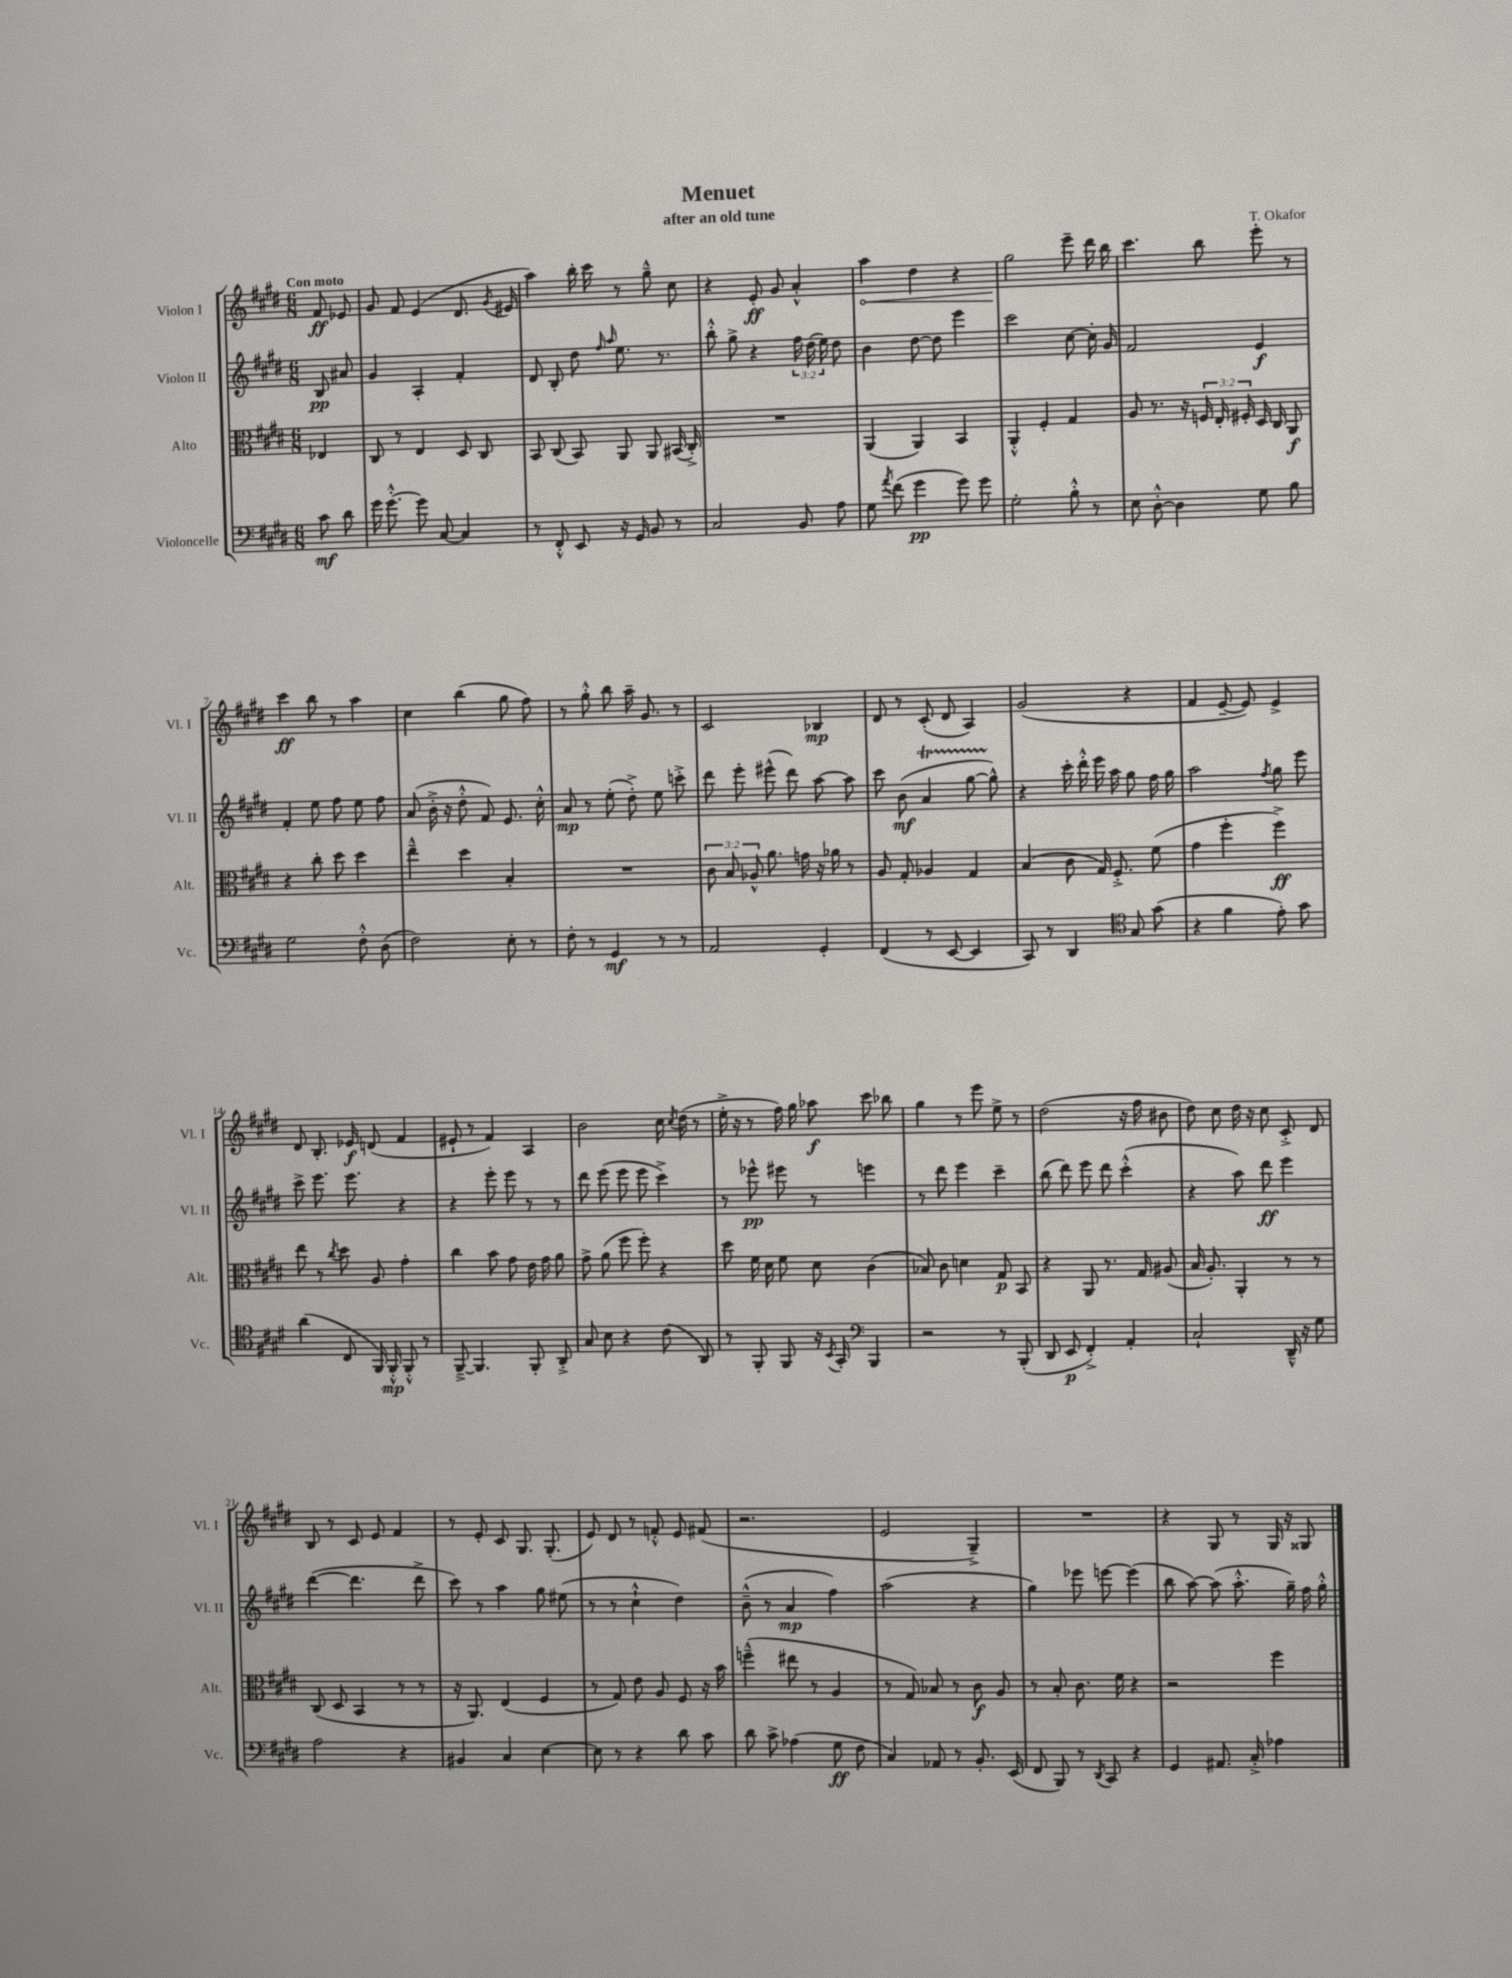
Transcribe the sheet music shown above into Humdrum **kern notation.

**kern	**kern	**kern	**kern
*staff4	*staff3	*staff2	*staff1
*clefF4	*clefC3	*clefG2	*clefG2
*k[f#c#g#d#]	*k[f#c#g#d#]	*k[f#c#g#d#]	*k[f#c#g#d#]
*M6/8	*M6/8	*M6/8	*M6/8
8c#\	4E-/	8B/	8f#/
8d#\	.	8a#/	8e-/
=	=	=	=
16g#\	8C#/	4g#/	8g#/
[8.g#'^^\	.	.	.
.	8r	.	8f#/
8g#\]	4E/	4A'/	(4e/
[8C#/	.	.	.
4C#/]	8D#/	4f#'/	8.d#/
.	8C#/	.	.
.	.	.	8qg#/
.	.	.	16e#/
=	=	=	=
8r	8BB/	8d#/	4aa\)
8FF#'^^/	(8C#/	8B'/	.
8EE/	8BB/)	8dd#\	16bb'\
.	.	.	16ccc#\
.	.	16qqff#/	.
.	.	16qqaa/	.
16r	8AA/	8.ee\	8r
16GG#/	.	.	.
8BB/	8AA/	.	8gg#~^^\
.	.	8.r	.
8r	(16BB#/	.	8cc#\
.	16C#'^/)	.	.
=	=	=	=
2C#/	2.r	8bb'^^\	4r
.	.	8gg#^\	.
.	.	4r	8e'/
.	.	.	8g#/
8BB/	.	24ff#\	4a'^^/
.	.	(24dd#\	.
.	.	24ee\)	.
8A\	.	8dd#\	.
=	=	=	=
8G#\	(4AA/	4b\	4aa\
8qa/	.	.	.
(8f#\	.	.	.
4g#\	4AA/)	[8dd#\	4dd#\
.	.	8dd#\]	.
8g#\)	4BB/	4eee\	4r
8g#\	.	.	.
=	=	=	=
2G#'\	4AA'^^/	2ccc#\	2gg#\
.	4F#'/	.	.
8B'^^\	4G#/	[8cc#\	8eee~\
8r	.	16cc#'\]	16ddd#\
.	.	16g#/	16bb\
=	=	=	=
8E\	8A/	2f#/	4.ccc#\
[8D#'^^\	8.r	.	.
4D#\]	.	.	.
.	16r	.	.
.	24F/	.	8bb\
.	24E'/	.	.
.	24F#'/	.	.
8G#\	16D#/	4e/	8eee'\
.	16C#/	.	.
8B\	8AA/	.	8r
=	=	=	=
2G#\	4r	4f#'/	4ccc#\
.	8cc#'\	8ee\	8bb\
.	8dd#\	8ff#\	8r
8F#'^^\	4dd#\	8ee\	4aa\
(8D#\	.	8ff#\	.
=	=	=	=
2F#\)	4ee~^^\	(8a/	4cc#\
.	.	16b'^\	.
.	.	16r	.
.	4dd#\	8dd#'^^\	(4bb\
.	.	8f#/)	.
8E'\	4B'/	8.e/	8gg#\
8r	.	.	8ff#\)
.	.	16cc#'^^\	.
=	=	=	=
8F#'\	2.r	8a/	8r
8r	.	8r	8gg#'^^\
4GG#/	.	(8ee'\	8bb\
.	.	8dd#'^\)	16aa~\
.	.	.	8.g#/
8r	.	8ee\	.
8r	.	8ccc'^\	8r
=	=	=	=
2AA/	12c#\	8ddd#\	2c#/
.	12B/	.	.
.	.	8eee'\	.
.	12A-^^/	.	.
.	8.a\	(8eee#^^\	.
.	.	8ddd#\)	.
.	16g\	.	.
4GG#'/	16r	[8aa\	4B-/
.	16a-\	.	.
.	8r	8aa\]	.
=	=	=	=
(4FF#/	8A/	8ccc#\	8d#/
.	8G#'/	(8b\	8r
8r	4A-/	4a/	(8c#'/
[8EE/	.	.	8d#/
4EE/]	4G#/	[8gg#\	4A/)
.	.	8gg#^^\])	.
=	=	=	=
8CC#/)	(4B/	4r	(2g#/
8r	.	.	.
4DD#/	8c#\	16ccc#'\	.
.	.	16ddd#'^^\	.
.	16G#/)	16eee\	.
.	8.F#'^/	16aa\	.
*clefC4	*	*	*
8G#/	.	8gg#\	4r
(8g#\	(8f#\	16ff#\	.
.	.	16gg#\	.
=	=	=	=
4r	4g#\	2aa\	4f#/
4f#\	4ff#'\	.	[8e~/
.	.	.	8e/])
.	.	8qff#/	.
8e'\)	4ff#^\)	8gg#\	4e^/
8g#\	.	8eee\	.
=	=	=	=
(4a\	8ee\	8ccc#^\	8d#/
.	8r	8.eee\	8.B'/
.	8qcc#/	.	.
8C#/	8dd#\	.	.
.	.	8.eee\	16e-/
16FF#/)	8A/	.	(8d/
16FF#'^^/	.	.	.
8FF#'^^/	4g#'\	4r	4f#/
8r	.	.	.
=	=	=	=
[8FF#~^/	4cc#\	4r	8e#`/
4.FF#/]	.	.	8r
.	8b\	8eee'\	4f#/)
.	8g#\	8eee\	.
8FF#'/	16e\	8r	4A/
.	16g#\	.	.
8AA'^/	8a\	8r	.
=	=	=	=
8G#/	8g#^\	8ddd#\	2b\
8B\	(8a\	(8eee\	.
4r	8ff#\	8eee\	.
.	8ff#'\)	8eee\	.
(8c#\	4r	4ccc#^\)	16cc#\
.	.	.	8qcc#/
.	.	.	(16dd#\
8AA/)	.	.	8r
=	=	=	=
8r	8dd#\	8r	16ee'^\
.	.	.	16r
8FF#'/	16f#\	8eee-^^\	8r
.	16d#\	.	.
8FF#/	8f#\	8eee#\	16ff#\)
.	.	.	16gg#\
16r	8d#\	8r	8aa-\
8qBB/	.	.	.
16GG#'/	.	.	.
*clefF4	*	*	*
4BBB/	(4c#\	4eee\	8ccc#\
.	.	.	8bb-\
=	=	=	=
2r	8B-/)	8r	4gg#\
.	8c#\	8ddd#\	.
.	4d\	4eee\	8r
.	.	.	8eee\
8r	8G#/	4ccc#~\	8ee^\
(8BBB'/	8BB/	.	8r
=	=	=	=
8DD#/	4r	(8bb\	(2dd#\
8EE/	.	8ddd#\)	.
4FF#'^/)	8AA/	8eee\	.
.	8.r	8ddd#\	.
4AA'/	.	(4ccc#'^^\	16r
.	16G#/	.	16ff#\
.	(8A#/	.	8b#\
=	=	=	=
2C#`/	16B/	4r	8dd#\)
.	8.A'/)	.	.
.	.	.	8cc#\
.	4AA'/	8aa\)	16dd#\
.	.	.	16r
.	.	8ddd#\	8cc#\
16DD#~^^/	8r	4eee\	8c#'^/
16r	.	.	.
8G#\	8r	.	8d#/
=	=	=	=
2A\	(8C#/	([4ddd#\	8B/
.	8D#/	.	8r
.	4BB/	4.ddd#\]	8c#/
.	.	.	8e/
4r	8r	.	4f#/
.	8r	8ddd#^\	.
=	=	=	=
4BB#/	16r	8ccc#\)	8r
.	8.AA/)	.	.
.	.	8r	8e'/
4C#/	(4E/	4aa\	8c#/
.	.	.	8.G#/
[4E\	4F#/	8gg#\	.
.	.	.	(8.G#'/
.	.	(8ee#\	.
=	=	=	=
8E\]	8r	8r	8e/)
8r	8G#/)	8r	8d#/
4r	8e\	4cc#`^^\	8r
.	8A/	.	8f'^^/
8d#\	8F#/	4dd#\)	8e/
8c#\	16r	.	(8f#/
.	16b\	.	.
=	=	=	=
8d#\	(4ff~^^\	(8b~^^\	2.r
8c#^\	.	8r	.
(4A-\	8ee#\	4a/	.
.	8r	.	.
8G#\	4A/	4ff#\)	.
8F#\	.	.	.
=	=	=	=
4C#/)	8r	(2aa\	2e/
.	8G#/)	.	.
8AA-/	8B-/	.	.
8r	8r	.	.
8.BB'/	8c#\	4r	4G#~^/)
.	8A/	.	.
(16EE/	.	.	.
=	=	=	=
8FF#/	8r	4gg#\)	2.r
8BBB/)	8B'/	.	.
8r	8.c#\	8eee-\	.
8qDD#/	.	.	.
8CC#/	.	[8eee\	.
.	16f#\	.	.
4r	4r	(4eee\]	.
=	=	=	=
4GG#/	2r	8bb\	4r
.	.	[8aa\)	.
8.AA#/	.	(8aa\]	8G#/
.	.	8.aa'^^\	8r
16C#'^/	.	.	.
4A-\	4ff#\	.	16G#/
.	.	16gg#~\)	16r
.	.	16ff#\	8G##/
.	.	16gg#'^^\	.
==	==	==	==
*-	*-	*-	*-
